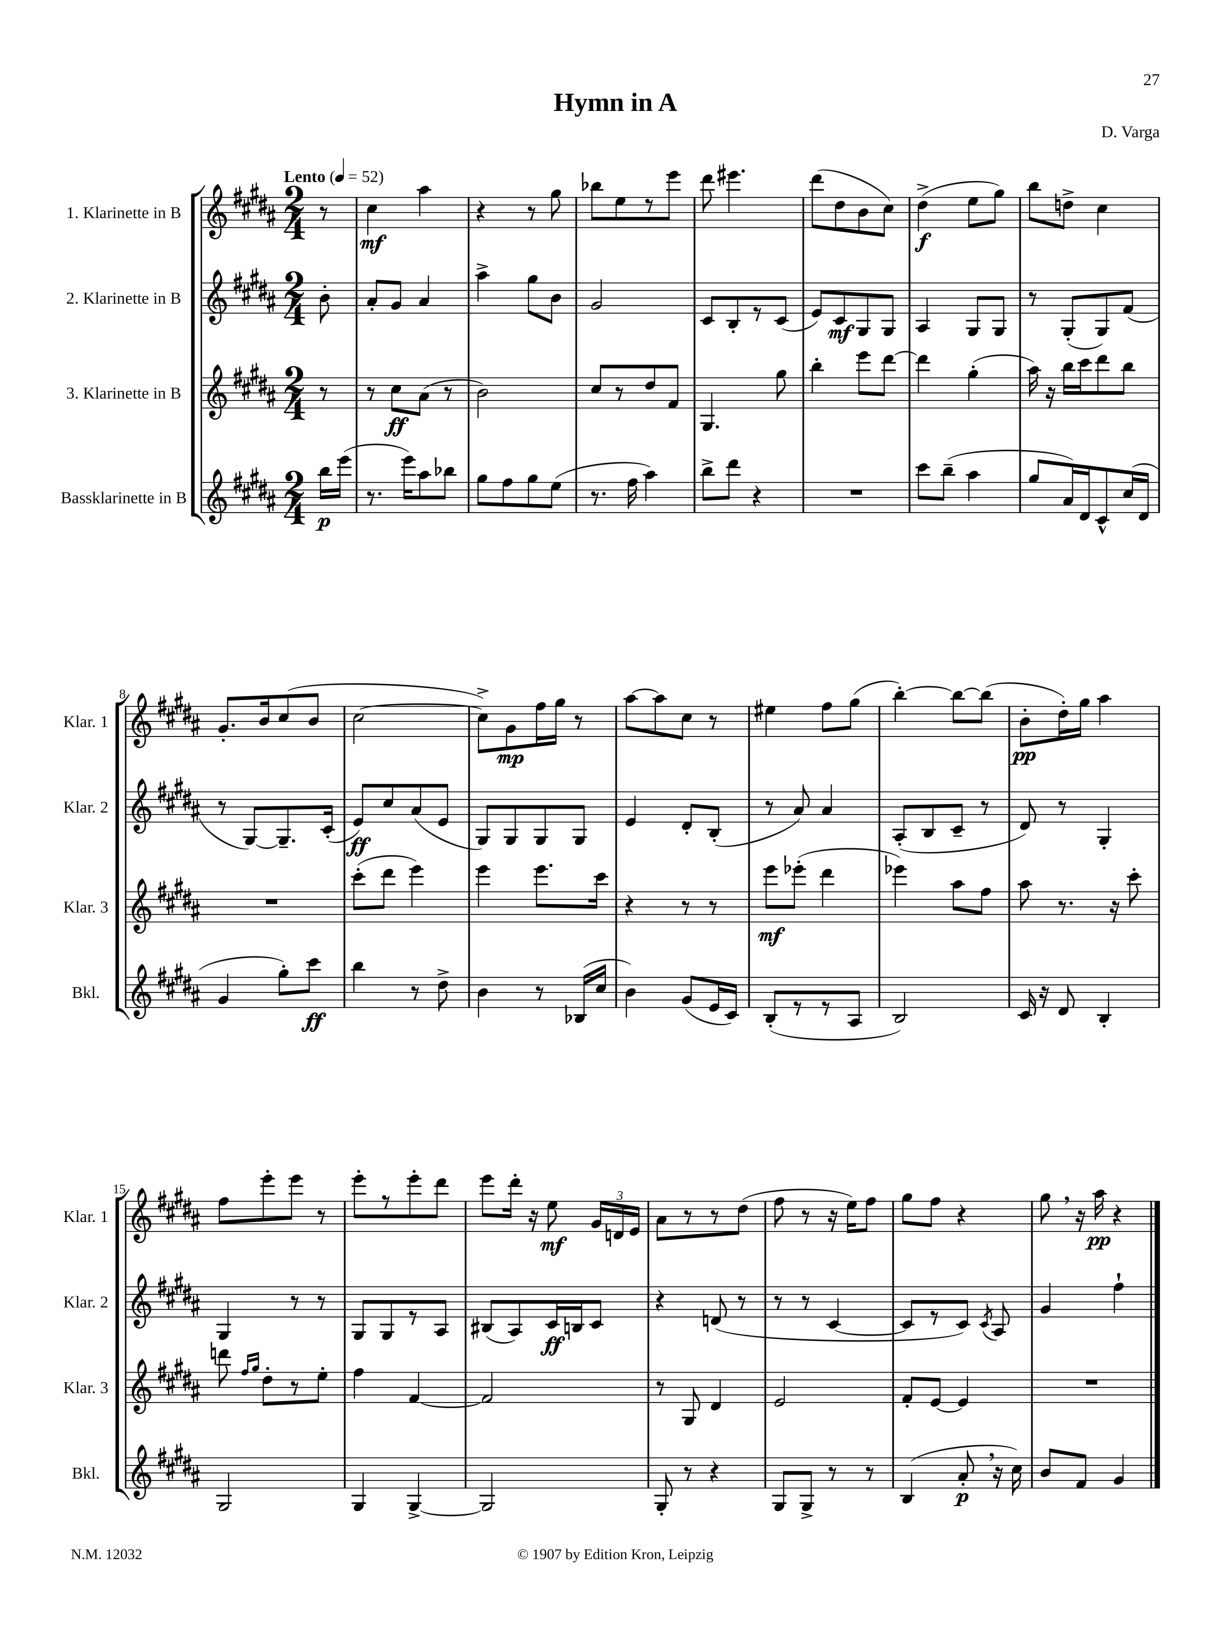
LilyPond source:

\header { title = "Hymn in A" composer = "D. Varga" }
<<
\new StaffGroup <<
\new Staff = "s0" \with { instrumentName = "1. Klarinette in B" shortInstrumentName = "Klar. 1" } {
    \clef treble \key b \major \numericTimeSignature \time 2/4 \partial 8 \tempo "Lento" 4 = 52
    \autoBeamOff r8 |
    cis''4\mf ais''4 |
    r4 r8 gis''8 |
    bes''8[ e''8 r8 e'''8] |
    dis'''8 eis'''4. |
    dis'''8[( dis''8 b'8 cis''8]) |
    dis''4->\f( e''8[ gis''8]) |
    b''8[ d''8]-> cis''4 |
    gis'8.[-. b'16 cis''8( b'8] |
    cis''2~ |
    cis''8[->) gis'8\mp fis''16 gis''16] r8 |
    ais''8[~ ais''8 cis''8] r8 |
    eis''4 fis''8[ gis''8]( |
    b''4~-.) b''8[~ b''8]( |
    b'8[-.\pp dis''16-.) gis''16] ais''4 |
    fis''8[ e'''8-. e'''8] r8 |
    e'''8[-. r8 e'''8-. dis'''8] |
    e'''8[ dis'''16]-. r16 e''8\mf \tuplet 3/2 { gis'16[ d'16 e'16] } |
    ais'8[ r8 r8 dis''8]( |
    fis''8 r8 r16 e''16[) fis''8] |
    gis''8[ fis''8] r4 |
    gis''8 \breathe r16 ais''16\pp r4 \bar "|." |
}
\new Staff = "s1" \with { instrumentName = "2. Klarinette in B" shortInstrumentName = "Klar. 2" } {
    \clef treble \key b \major \numericTimeSignature \time 2/4 \partial 8
    \autoBeamOff b'8-. |
    ais'8[-. gis'8] ais'4 |
    ais''4-> gis''8[ b'8] |
    gis'2 |
    cis'8[ b8-. r8 cis'8]( |
    e'8[) cis'8\mf gis8 gis8] |
    ais4 gis8[ gis8] |
    r8 gis8[-.( gis8) fis'8]( |
    r8 gis8[~) gis8.-- cis'16]-.( |
    e'8[\ff) cis''8 ais'8( e'8] |
    gis8[) gis8 gis8 gis8] |
    e'4 dis'8[-. b8]-.( |
    r8 ais'8) ais'4 |
    ais8[-.( b8 cis'8]-- r8 |
    dis'8) r8 gis4-. |
    gis4 r8 r8 |
    gis8[ gis8 r8 ais8] |
    bis8[( ais8) cis'16\ff b16 cis'8] |
    r4 d'8( r8 |
    r8 r8 cis'4~ |
    cis'8[ r8 cis'8]) \acciaccatura { cis'8 } ais8 |
    gis'4 fis''4-! \bar "|." |
}
\new Staff = "s2" \with { instrumentName = "3. Klarinette in B" shortInstrumentName = "Klar. 3" } {
    \clef treble \key b \major \numericTimeSignature \time 2/4 \partial 8
    \autoBeamOff r8 |
    r8 cis''8[\ff ais'8]( r8 |
    b'2) |
    cis''8[ r8 dis''8 fis'8] |
    gis4. gis''8 |
    b''4-. e'''8[ dis'''8]~ |
    dis'''4 gis''4-.( |
    ais''16) r16 b''16[ cis'''16 dis'''8 b''8] |
    R2 |
    cis'''8[-.( dis'''8] e'''4) |
    e'''4 e'''8.[ cis'''16] |
    r4 r8 r8 |
    e'''8[\mf ees'''8]-.( dis'''4 |
    ees'''4) ais''8[ fis''8] |
    ais''8 r8. r16 cis'''8-. |
    d'''8 \grace { fis''16[ gis''16] } dis''8[-. r8 e''8]-. |
    fis''4 fis'4~ |
    fis'2 |
    r8 gis8 dis'4 |
    e'2 |
    fis'8[-. e'8]~ e'4 |
    R2 \bar "|." |
}
\new Staff = "s3" \with { instrumentName = "Bassklarinette in B" shortInstrumentName = "Bkl." } {
    \clef treble \key b \major \numericTimeSignature \time 2/4 \partial 8
    \autoBeamOff b''16[\p e'''16]( |
    r8. e'''16[) ais''8 bes''8] |
    gis''8[ fis''8 gis''8 e''8]( |
    r8. fis''16 ais''4) |
    b''8[-> dis'''8] r4 |
    R2 |
    cis'''8[ b''8]--( ais''4 |
    gis''8[ ais'16) dis'16 cis'8-^ cis''16( dis'16] |
    gis'4 gis''8[-.) cis'''8]\ff |
    b''4 r8 dis''8-> |
    b'4 r8 bes16[( cis''16] |
    b'4) gis'8[( e'16 cis'16]) |
    b8[-.( r8 r8 ais8] |
    b2) |
    cis'16 r16 dis'8 b4-. |
    gis2 |
    gis4 gis4~-> |
    gis2 |
    gis8-. r8 r4 |
    gis8[ gis8]-> r8 r8 |
    b4( ais'8-.\p \breathe r16 cis''16) |
    b'8[ fis'8] gis'4 \bar "|." |
}
>>
>>
